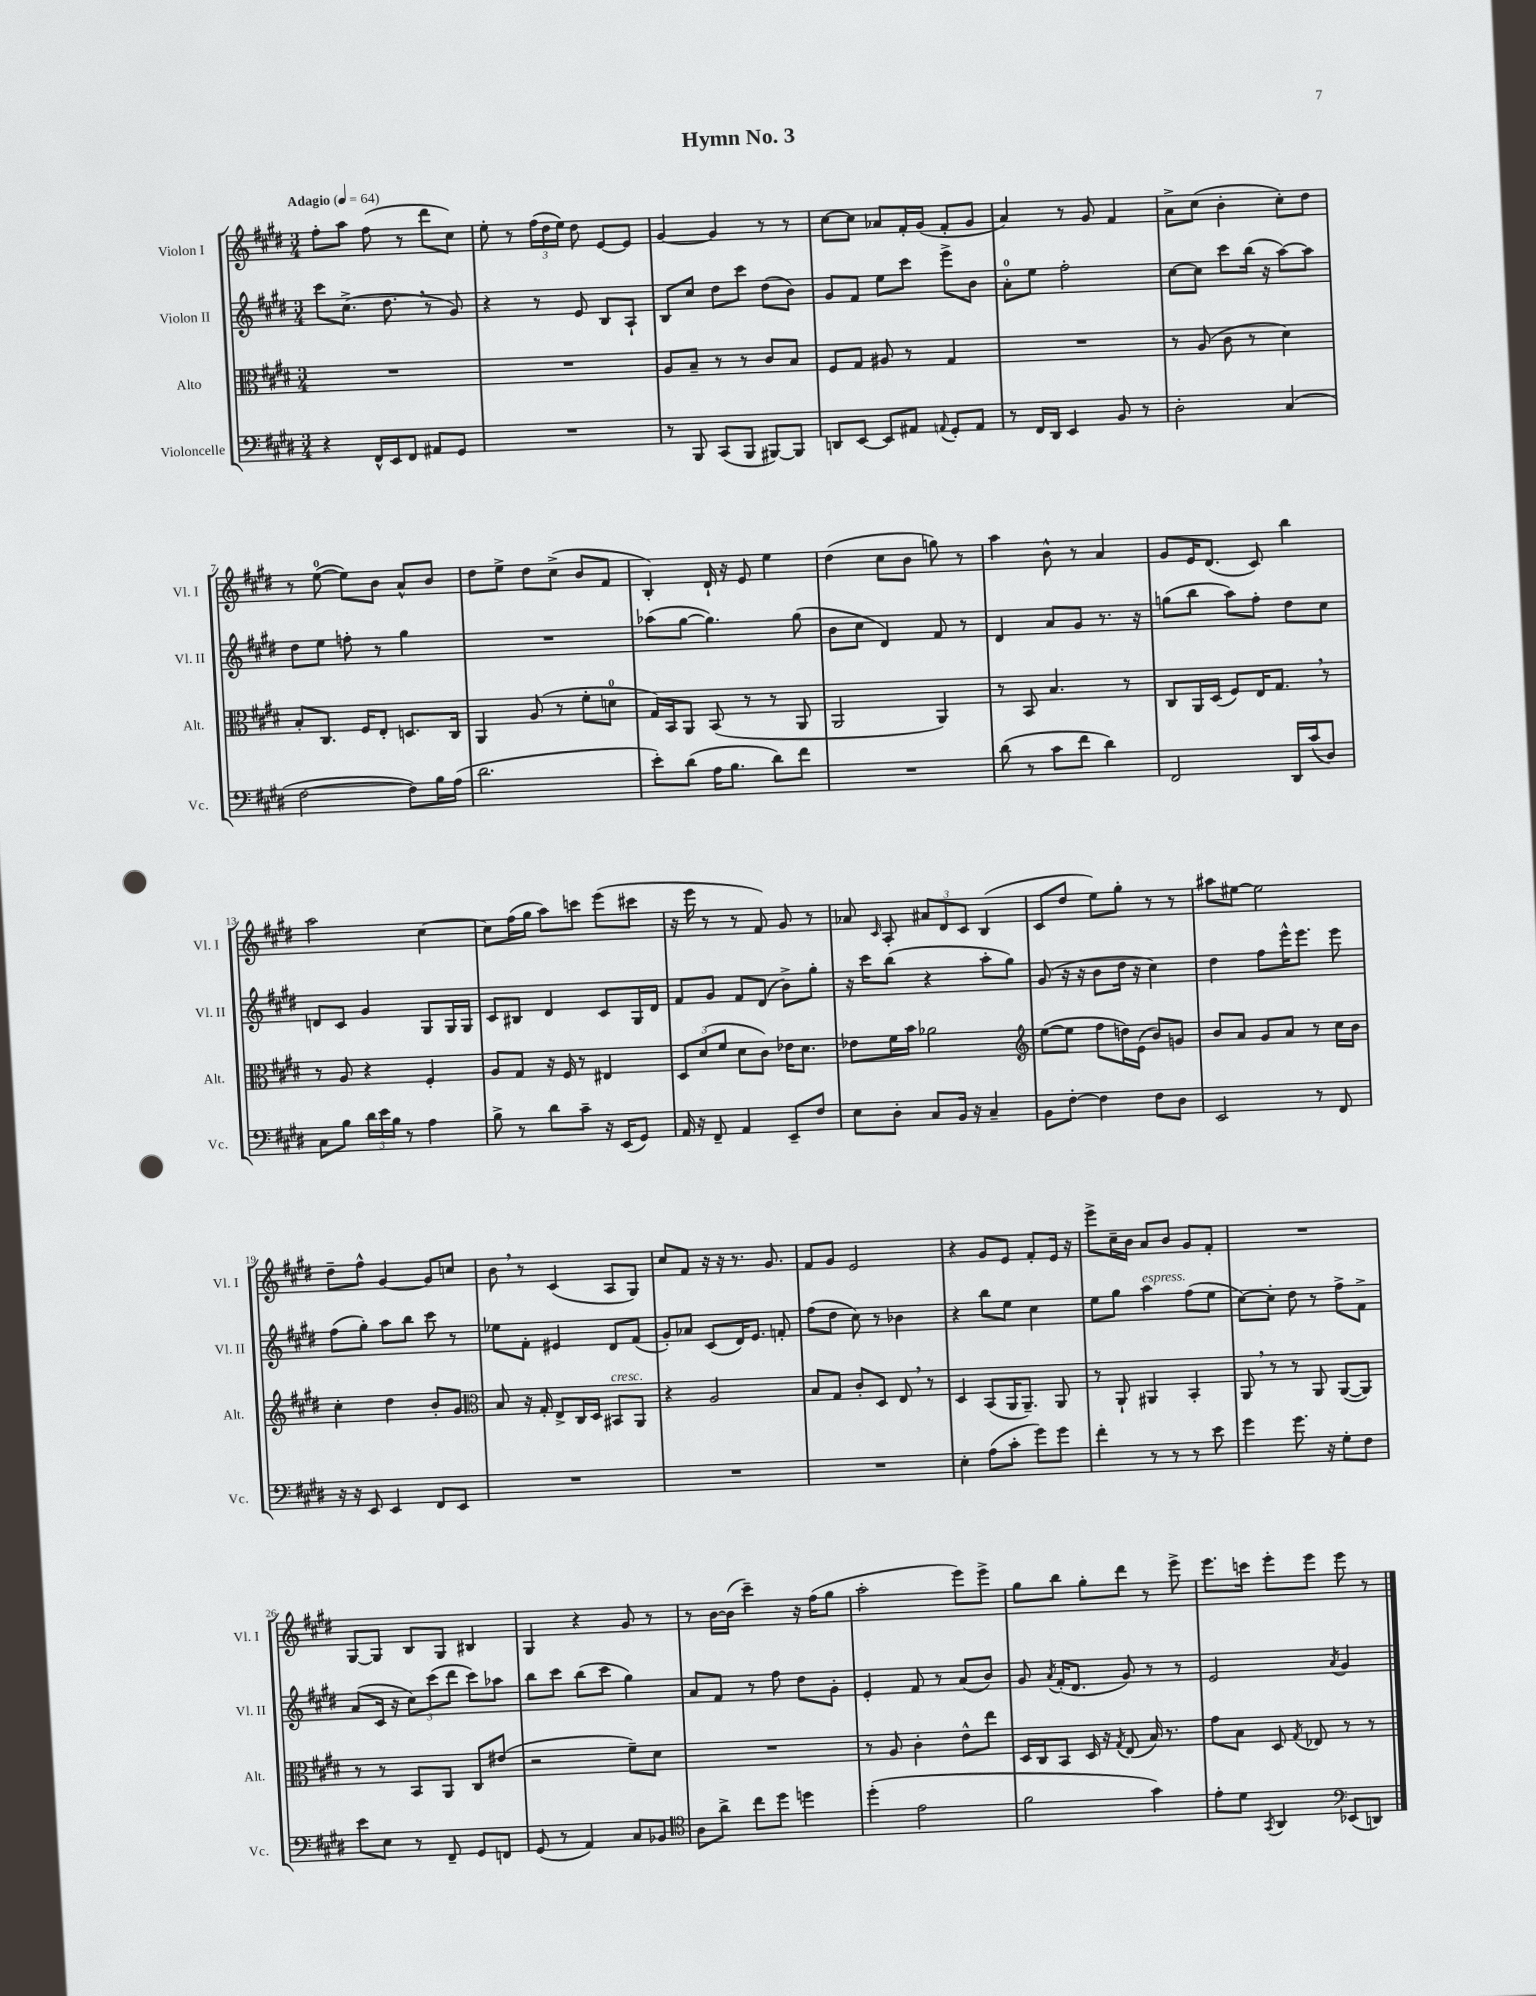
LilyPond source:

\header { title = "Hymn No. 3" }
<<
\new StaffGroup <<
\new Staff = "s0" \with { instrumentName = "Violon I" shortInstrumentName = "Vl. I" } {
    \clef treble \key e \major \numericTimeSignature \time 3/4 \tempo "Adagio" 4 = 64
    \autoBeamOff fis''8[-. a''8] fis''8( r8 dis'''8[ cis''8]) |
    e''8-. r8 \tuplet 3/2 { fis''16[( dis''16 e''16]) } dis''8 e'8[~ e'8] |
    gis'4~ gis'4 r8 r8 |
    cis''8[~ cis''8] aes'8[ fis'16-. gis'16]( fis'8[-. gis'8] |
    a'4) r8 gis'8 fis'4 |
    a'8[-> cis''8]( b'4-. cis''8[-.) dis''8] |
    r8 e''8-0~( e''8[) b'8] a'8[-^ b'8] |
    dis''8[ e''8]-> dis''8[ cis''8]->( b'8[ fis'8] |
    b4-.) dis'16-! r16 e'8 e''4 |
    dis''4( cis''8[ b'8] g''8) r8 |
    a''4 b'8-^ r8 a'4 |
    gis'8[ e'16 dis'8.]( cis'8) b''4 |
    a''2 cis''4~ |
    cis''8[ fis''16( gis''16] a''8[) c'''8] e'''8[( cis'''8] |
    r16 e'''16 r8 r8 fis'8) gis'8 r8 |
    aes'8 \grace { cis'16 } a8-. \tuplet 3/2 { ais'8[ dis'8 cis'8] } b4( |
    cis'8[ dis''8] e''8[) gis''8]-. r8 r8 |
    ais''8[ eis''8]~ eis''2 |
    dis''8[-- fis''8]-^ gis'4~ gis'8[ c''8] |
    b'8 \breathe r8 cis'4( a8[ gis8]) |
    cis''8[ fis'8] r16 r16 r8. gis'8. |
    fis'8[ gis'8] e'2 |
    r4 gis'8[ e'8] fis'8[-. e'16] r16 |
    e'''8[-> cis''16-- b'16] a'8[ b'8] gis'8[ fis'8]-. |
    R2. |
    gis8[~ gis8] b8[ gis8] bis4 |
    gis4 r4 gis'8 r8 |
    r8 b'16[~ b'16]( cis'''4--) r16 fis''16[( gis''8] |
    a''2-. e'''8[) e'''8]-> |
    gis''8[ b''8] gis''8[-. dis'''8] r8 e'''8-> |
    e'''8.[ c'''16] e'''8[-. e'''8] e'''8 r8 \bar "|." |
}
\new Staff = "s1" \with { instrumentName = "Violon II" shortInstrumentName = "Vl. II" } {
    \clef treble \key e \major \numericTimeSignature \time 3/4
    \autoBeamOff cis'''8[ cis''8.]->( dis''8. \breathe r8 gis'8) |
    r4 r8 e'8 b8[ a8]-! |
    b8[ cis''8] dis''8[ cis'''8] dis''8[( b'8]) |
    gis'8[ fis'8] e''8[ cis'''8] e'''8[-> b'8] |
    a'8[-0-. e''8] fis''2-. |
    cis''8[~ cis''8] cis'''8[ b''16]( r16 a''8[~) a''8] |
    dis''8[ e''8] f''8-. r8 gis''4 |
    R2. |
    aes''8[( gis''8]~ gis''4.) gis''8( |
    b'8[ cis''8] dis'4) fis'8 r8 |
    dis'4 a'8[ gis'8] r8. r16 |
    g''8[( b''8] a''8[) fis''8]-. dis''8[ cis''8] |
    d'8[ cis'8] gis'4 gis8[ gis16 gis16] |
    cis'8[ bis8] dis'4 cis'8[ gis16 dis'16] |
    fis'8[ gis'8] fis'8[ dis'8]( b'8[->) gis''8]-. |
    r16 cis'''16[ b''8]( r4 a''8[-. gis''8]) |
    gis'8( r16 r16 b'8[ dis''16] r16 cis''4) |
    dis''4 fis''8[ e'''16-^ e'''8.] e'''8 |
    fis''8[( gis''8]-.) a''8[ b''8] cis'''8 r8 |
    ees''8[ fis'8]-. eis'4 dis'8[ fis'8]( |
    gis'8[-.) aes'8] cis'8[( dis'16) e'8.] f'8-. |
    fis''8[( dis''8] cis''8) r8 bes'4 |
    r4 b''8[ e''8] cis''4 |
    e''8[ gis''8] a''4^\markup { \italic "espress." } fis''8[( e''8] |
    cis''8[~) cis''8]-. dis''8 r8 fis''8[-> fis'8]-> |
    a'8[( cis'16] r16 \tuplet 3/2 { cis''8[) cis'''8( dis'''8] } cis'''8[) aes''8] |
    b''8[ cis'''8] b''8[( cis'''8] gis''4) |
    a'8[ fis'8] r8 fis''8 dis''8[ gis'8]-. |
    e'4-. fis'8 r8 a'8[( b'8]) |
    gis'8 \acciaccatura { a'8 } fis'16[-.( dis'8.] gis'8) r8 r8 |
    e'2 \acciaccatura { a'8 } gis'4 \bar "|." |
}
\new Staff = "s2" \with { instrumentName = "Alto" shortInstrumentName = "Alt." } {
    \clef alto \key e \major \numericTimeSignature \time 3/4
    \autoBeamOff R2. |
    R2. |
    a8[ b8]-- r8 r8 cis'8[ b8] |
    fis8[ gis8] ais8 r8 gis4 |
    R2. |
    r8 a8( cis'8 r8 dis'4) |
    b8[-. cis8.] fis16[ e8]-. d8.[ cis16] |
    a,4 a8( r8 fis'8[-. d'8]-0 |
    gis16[) b,16 a,8] b,8( r8 r8 a,8 |
    a,2 a,4) |
    r8 b,8 b4. r8 |
    cis8[ a,16 dis16]( fis8[) e16 gis8.] \breathe r8 |
    r8 a8 r4 fis4-. |
    a8[ gis8] r16 fis16 r8 eis4 |
    \tuplet 3/2 { dis8[ dis'8( fis'8] } dis'8[ cis'8]) ees'16[ dis'8.] |
    ees'8[ fis'16 b'16] aes'2 |
    \clef treble e''8[~( e''8] fis''8[ d''16) e'16]( b'8[) g'8] |
    b'8[ a'8] gis'8[ a'8] r8 cis''16[ b'16] |
    cis''4-. dis''4 b'8[-. gis'8] |
    \clef alto b8 r16 gis16-. e8[-> cis16 dis16] bis,8[^\markup { \italic "cresc." } a,8] |
    r4 a2 |
    b8[ gis8] cis'8[-. dis8] e8 \breathe r8 |
    dis4 b,8[( a,16 a,8.]--) a,8 |
    r8 a,8-! ais,4 b,4-. |
    a,8 \breathe r8 r8 a,8 a,8[~( a,8]) |
    r8 r8 b,8[ a,8] cis8[ eis'8]( |
    r2 fis'8[--) dis'8] |
    R2. |
    r8 a8 cis'4-. e'8[-^ e''8] |
    dis16[ cis16 b,8] dis16 r16 \acciaccatura { gis8 } e8( b16) r8. |
    gis'8[ b8] dis8 \acciaccatura { gis8 } ees8 r8 r8 \bar "|." |
}
\new Staff = "s3" \with { instrumentName = "Violoncelle" shortInstrumentName = "Vc." } {
    \clef bass \key e \major \numericTimeSignature \time 3/4
    \autoBeamOff r4 fis,16[-^ e,16 fis,8] ais,8[ gis,8] |
    R2. |
    r8 b,,8 cis,8[( b,,8] bis,,8[~) bis,,8] |
    d,8[ e,8]~ e,8[ ais,8] \appoggiatura { a,8 } gis,8[-. a,8] |
    r8 fis,16[ dis,16] e,4 b,8 r8 |
    dis2-. cis4( |
    fis2~ fis8[) b16 a16]( |
    dis'2. |
    e'8[-.) dis'8]( a16[ b8.] dis'8[) fis'8] |
    R2. |
    dis'8( r8 cis'8[ fis'8] dis'4) |
    fis,2 dis,16[ cis'16( dis8]) |
    cis8[ b8] \tuplet 3/2 { dis'16[ e'16 b16] } r8 a4 |
    b8-> r8 dis'8[ cis'8]-- r16 e,16[( gis,8]) |
    a,16 r16 fis,8-- a,4 e,8[-- fis8] |
    e8[ dis8]-. cis8[ b,16] r16 cis4-- |
    b,8[ fis8]~-. fis4 fis8[ dis8] |
    e,2 r8 fis,8 |
    r16 r16 e,8 e,4 fis,8[ e,8] |
    R2. |
    R2. |
    R2. |
    e4-. a8[( cis'8]-. gis'8[) gis'8] |
    fis'4-. r8 r8 r8 e'8 |
    gis'4 gis'8. r16 gis8[-. fis8] |
    e'8[ e8] r8 fis,8-- gis,8[ f,8] |
    gis,8( r8 a,4) cis8[ bes,8] |
    \clef tenor a8[ a'8]-> cis''8[ dis''8] d''4 |
    dis''4-.( e'2 |
    fis'2 gis'4) |
    e'8[-. dis'8] \acciaccatura { gis,8 } a,4 \clef bass ees,8[( d,8]) \bar "|." |
}
>>
>>
